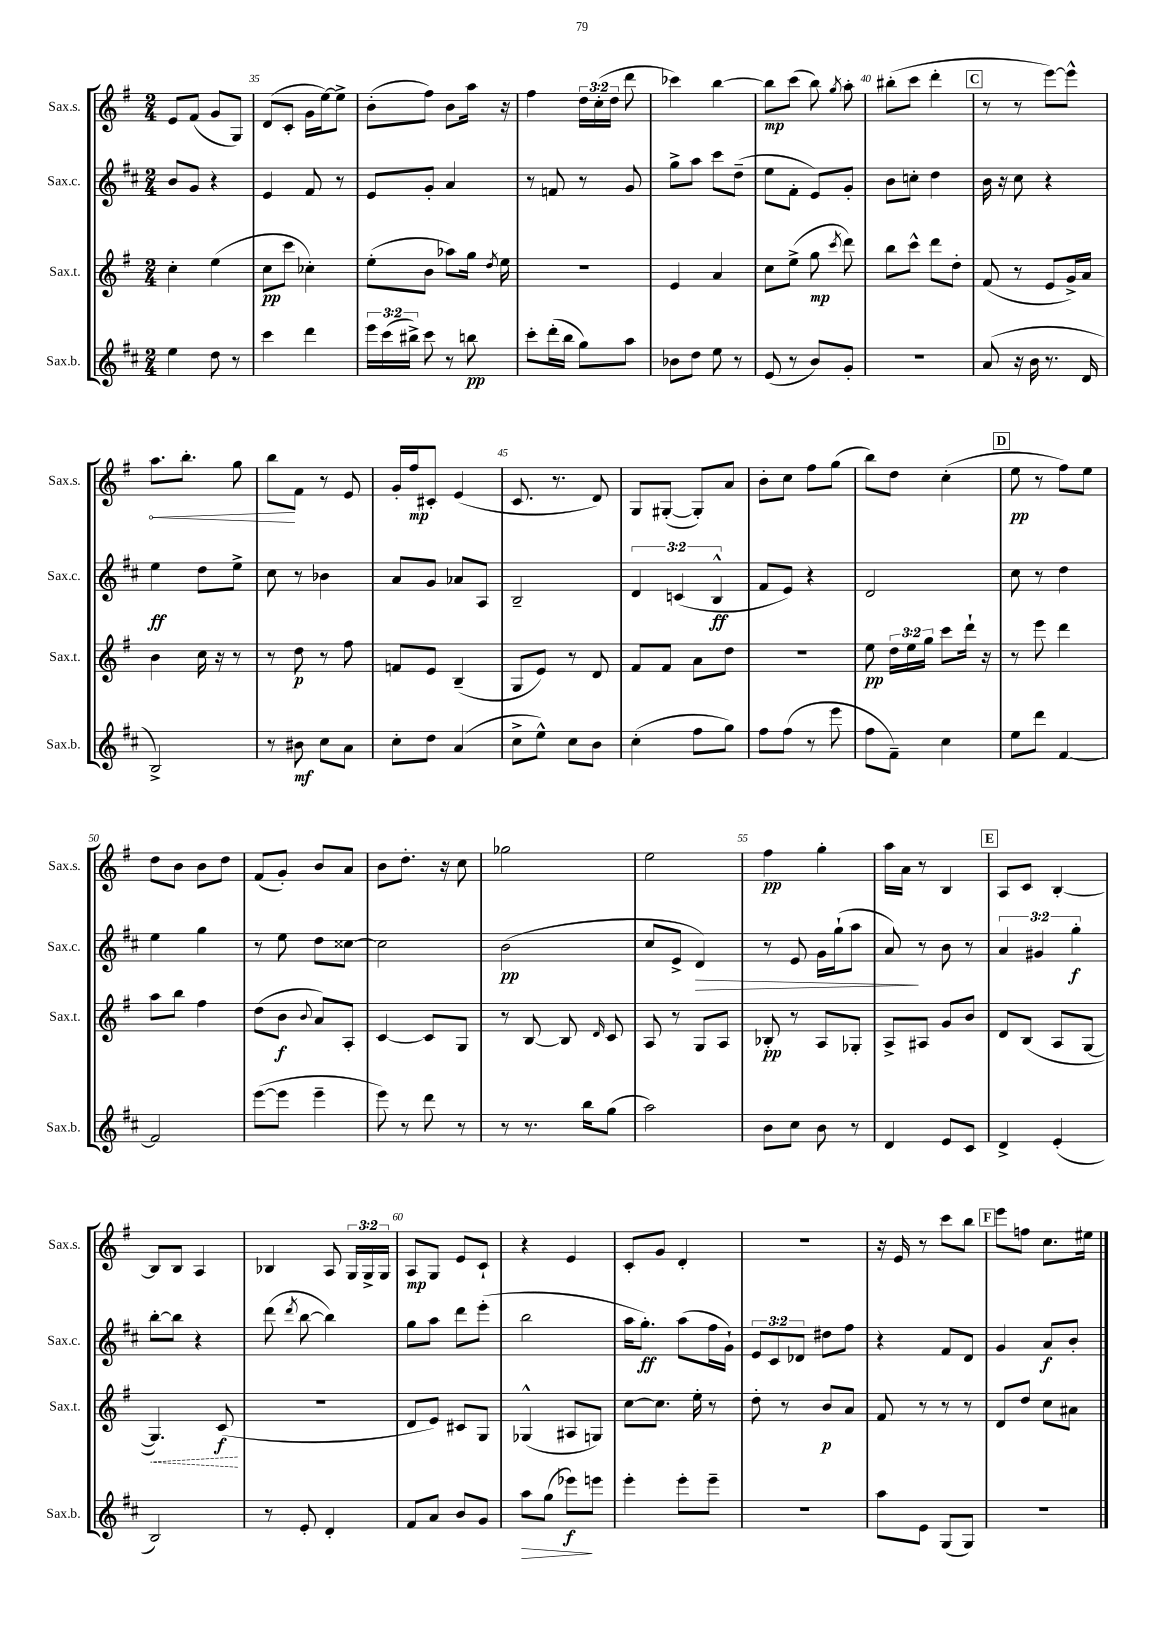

**kern	**kern	**kern	**kern
*staff4	*staff3	*staff2	*staff1
*clefG2	*clefG2	*clefG2	*clefG2
*k[f#c#]	*k[f#]	*k[f#c#]	*k[f#]
*M2/4	*M2/4	*M2/4	*M2/4
4ee	4cc'	8b	8e
.	.	8g	(8f#
8dd	(4ee	4r	8g
8r	.	.	8G)
=	=	=	=
4ccc#	8cc	4e	(8d
.	8ccc	.	8c'
4ddd	4cc-')	8f#	16g
.	.	.	[16ee)
.	.	8r	8ee^]
=	=	=	=
24eee	(8ee'	8e	(8b'
(24ccc#	.	.	.
24bb#^)	.	.	.
8ccc#	8b	8g'	8ff#)
8r	8aa-)	4a	8b
8bb	16gg	.	16aa
.	8qdd	.	.
.	16ee	.	16r
=	=	=	=
8ccc#'	2r	8r	4ff#
(16ddd'	.	8f	.
16bb	.	.	.
8gg)	.	8r	24dd
.	.	.	(24cc'
.	.	.	24dd
8aa	.	8g	8ddd
=	=	=	=
8b-	4e	8gg^	4ccc-)
8dd	.	8aa	.
8ee	4a	8ccc#	[4bb
8r	.	(8dd~	.
=	=	=	=
(8e	8cc	8ee	8bb]
8r	(8ee^	8f#'	(8ccc
8b)	8gg	8e)	8bb)
.	8qccc	.	8qgg
8g'	8ddd)	8g'	8aa'
=	=	=	=
2r	8bb	8b	(8bb#'
.	8ccc^^	8cc'	8ccc
.	8ddd	4dd	4ddd'
.	8dd'	.	.
=	=	=	=
(8a	(8f#	16b	8r
.	.	16r	.
16r	8r	8cc#	8r
16b	.	.	.
8.r	8e	4r	[8eee)
.	16g^)	.	8eee^^]
16d	16a	.	.
=	=	=	=
2B^)	4b	4ee	8.aa
.	.	.	8.bb'
.	16cc	8dd	.
.	16r	.	.
.	8r	8ee^	8gg
=	=	=	=
8r	8r	8cc#	8bb
8b#	8dd	8r	8f#
8cc#	8r	4b-	8r
8a	8ff#	.	8e
=	=	=	=
8cc#'	8f	8a	16g'
.	.	.	16ff#
8dd	8e	8g	8c#'
(4a	(4B~	8a-	(4e
.	.	8A	.
=	=	=	=
8cc#^	8G	2B~	8.c
8ee^^)	8e)	.	.
.	.	.	8.r
8cc#	8r	.	.
8b	8d	.	8d)
=	=	=	=
(4cc#'	8f#	6d	8G
.	8f#	.	([8G#'
.	.	(6c	.
8ff#	8a	.	8G#'])
.	.	6B^^	.
8gg)	8dd	.	8a
=	=	=	=
8ff#	2r	8f#	8b'
(8ff#	.	8e)	8cc
8r	.	4r	8ff#
8eee	.	.	(8gg
=	=	=	=
8ff#	8ee	2d	8bb)
8f#~)	24dd	.	8dd
.	24ee	.	.
.	24gg	.	.
4cc#	8ccc	.	(4cc'
.	16ddd`	.	.
.	16r	.	.
=	=	=	=
8ee	8r	8cc#	8ee
8ddd	8eee	8r	8r
[4f#	4ddd	4dd	8ff#)
.	.	.	8ee
=	=	=	=
2f#]	8aa	4ee	8dd
.	8bb	.	8b
.	4ff#	4gg	8b
.	.	.	8dd
=	=	=	=
([8eee	(8dd	8r	(8f#
8eee]	8b	8ee	8g')
.	8qqb	.	.
4eee~	8a)	8dd	8b
.	8A'	[8cc##	8a
=	=	=	=
8eee)	[4c	2cc##]	8b
8r	.	.	8.dd'
8ddd	8c]	.	.
.	.	.	16r
8r	8G	.	8cc
=	=	=	=
8r	8r	(2b	2gg-
8.r	[8B	.	.
.	8B]	.	.
16bb	.	.	.
.	16qqd	.	.
(8gg	8c	.	.
=	=	=	=
2aa)	8A	8cc#	2ee
.	8r	8e^	.
.	8G	4d)	.
.	8A	.	.
=	=	=	=
8b	8B-'	8r	4ff#
8cc#	8r	8e	.
8b	8A	16g	4gg'
.	.	(16gg`	.
8r	8G-'	8aa	.
=	=	=	=
4d	8A^	8a)	16aa
.	.	.	16a
.	8A#	8r	8r
8e	8g	8b	4B
8c#	8b	8r	.
=	=	=	=
4d^	8d	6a	8A
.	(8B	.	8c
.	.	6g#	.
(4e'	8A	.	[4B'
.	.	6gg'	.
.	[8G	.	.
=	=	=	=
2B)	4.G])	[8bb'	8B]
.	.	8bb]	8B
.	.	4r	4A
.	(8c	.	.
=	=	=	=
8r	2r	(8ddd	4B-
.	.	8qddd	.
8e'	.	[8bb	.
4d'	.	4bb])	8A
.	.	.	24G
.	.	.	24G^
.	.	.	24G
=	=	=	=
8f#	8d	8gg	8A
8a	8e)	8aa	8G
8b	8c#	8ddd	8e
8g	8G	(8eee'	8c`
=	=	=	=
8aa	(4G-^^	2bb	4r
(8gg	.	.	.
8eee-)	8A#	.	4e
8eee	8G)	.	.
=	=	=	=
4eee'	[8cc	16aa	8c'
.	.	8.gg')	.
.	8.cc]	.	8g
8eee'	.	(8aa	4d'
.	16ee'	.	.
8eee~	8r	16ff#	.
.	.	16g`)	.
=	=	=	=
2r	8dd'	12e	2r
.	.	12c#	.
.	8r	.	.
.	.	12d-	.
.	8b	8dd#	.
.	8a	8ff#	.
=	=	=	=
8aa	8f#	4r	16r
.	.	.	16e
8e	8r	.	8r
(8G	8r	8f#	8ccc
8G)	8r	8d	8bb
=	=	=	=
2r	8d	4g	8eee
.	8dd	.	8ff
.	8cc	8a	8.cc
.	8a#	8b'	.
.	.	.	16ee#
==	==	==	==
*-	*-	*-	*-
